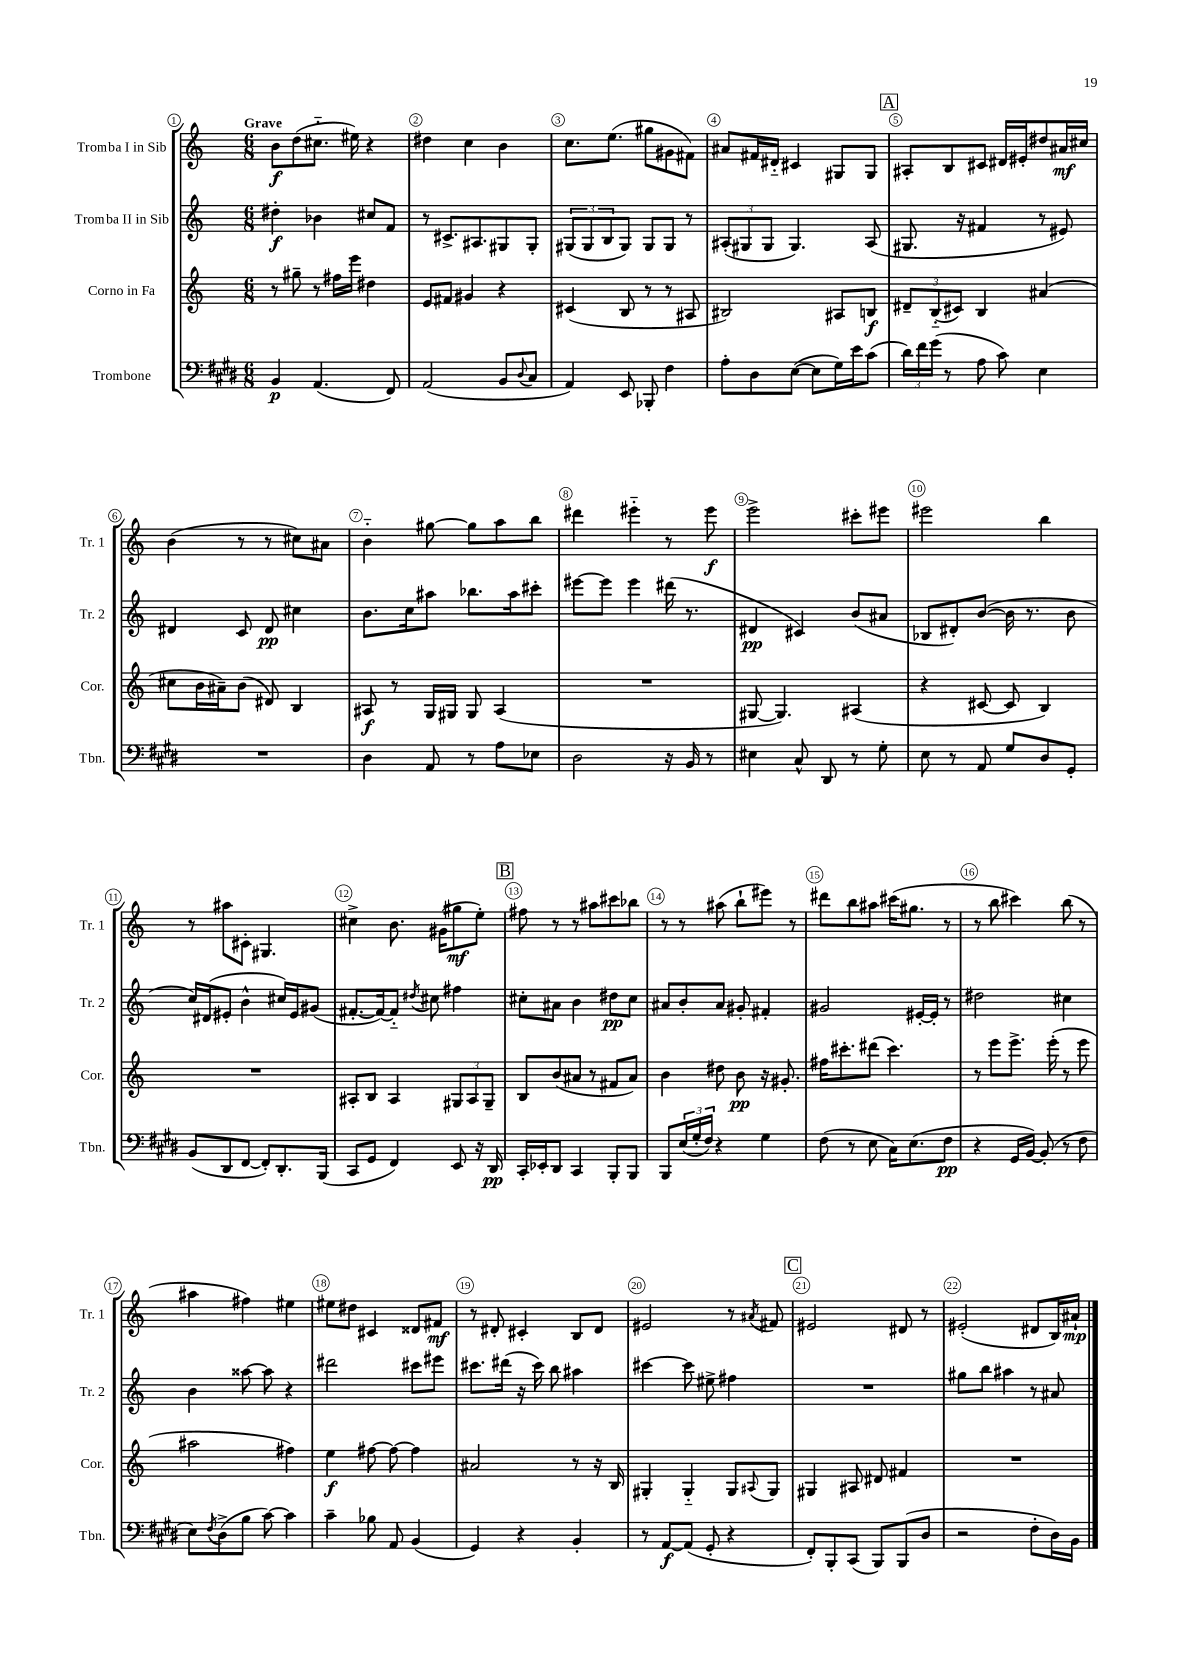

**kern	**kern	**kern	**kern
*staff4	*staff3	*staff2	*staff1
*clefF4	*clefG2	*clefG2	*clefG2
*k[f#c#g#d#]	*k[]	*k[]	*k[]
*M6/8	*M6/8	*M6/8	*M6/8
4BB	8r	4dd#'	8b
.	8gg#~	.	(8dd
(4.AA	8r	4b-	8.cc#'~
.	16ff#	.	.
.	16eee	.	16ee#)
.	4dd#	8cc#	4r
8FF#)	.	8f	.
=	=	=	=
(2AA	8e	8r	4dd#
.	8f#	8.c#^	.
.	4g#	.	4cc
.	.	8.A#	.
8BB	4r	8G#	4b
8qqD#	.	.	.
8C#	.	8G#'	.
=	=	=	=
4AA)	(4c#	(12G#	8.cc
.	.	12G#	.
.	.	12B	.
.	.	.	(8.ee
8EE	8B	8G#)	.
8BBB-'	8r	8G#	8gg#
4F#	8r	8G#	8g#
.	8A#	8r	8f#)
=	=	=	=
8A'	2B#)	(12A#'	8a#
.	.	12G#	.
8D#	.	.	16f#
.	.	12G#	.
.	.	.	16d#'~
([8E	.	4.G#)	4c#
8E]	.	.	.
16G#)	8A#	.	8G#
16e	.	.	.
(8c#	8B	(8A#	8G#
=	=	=	=
24d#)	12d#~	8.G#	8A#'
24f#	.	.	.
(24g#	(12B'~	.	.
8r	.	.	8B
.	12c#)	.	.
.	.	16r	.
8A	4B	4f#	8c#
8c#)	.	.	16d#
.	.	.	16e#'
4E	(4a#	8r	8dd#
.	.	8e#)	16a#
.	.	.	16cc#
=	=	=	=
2.r	8cc#	4d#	(4b
.	16b	.	.
.	16a#~)	.	.
.	(8b	8c	8r
.	8d#)	8d#	8r
.	4B	4cc#	8cc#)
.	.	.	8a#
=	=	=	=
4D#	8A#	8.b	4b'~
.	8r	.	.
.	.	16cc	.
8AA	16G	8aa#	[8gg#
.	16G#	.	.
8r	8G#	8.bb-	8gg#]
8A	(4A#	.	8aa
.	.	16aa#	.
8E-	.	8ccc#'	8bb
=	=	=	=
2D#	2.r	[8eee#	4ddd#
.	.	8eee#]	.
.	.	4eee#	4eee#'~
16r	.	(16ddd#	8r
16BB	.	8.r	.
8r	.	.	8eee#
=	=	=	=
4E#	[8G#	4d#	2eee^
.	4.G#])	.	.
8C#^^	.	4c#)	.
8DD#	.	.	.
8r	(4A#	(8b	8ccc#'
8G#'	.	8a#	8eee#
=	=	=	=
8E	4r	8B-	2eee#
8r	.	8d#')	.
8AA	[8c#	([8b	.
8G#	8c#]	16b]	.
.	.	8.r	.
8D#	4B)	.	4bb
8GG#'	.	8b	.
=	=	=	=
(8BB	2.r	16cc)	8r
.	.	(16d#	.
8DD#	.	8e#'	8aa#
[8FF#	.	4b^^	8c#'
8FF#'])	.	.	4.G#
8.DD#'	.	16cc#)	.
.	.	16e#	.
.	.	(8g#	.
(16BBB	.	.	.
=	=	=	=
8CC#	8A#'	[8.f#'	4cc#^
8GG#	8B	.	.
.	.	16f#_)	.
4FF#)	4A#	8f#'~]	8.b
.	.	8qdd#	.
.	.	8cc#	.
.	.	.	(16g#
8EE	12G#	4ff#	8gg#
.	12A#	.	.
16r	.	.	8ee')
.	12G#~	.	.
16DD#	.	.	.
=	=	=	=
16CC#'	8B	8cc#'	8ff#
16EE-'	.	.	.
8DD#	(8b	8a#	8r
4CC#	8a#	4b	8r
.	8r	.	8aa#
8BBB'	8f#	8dd#	8ccc#
8BBB	8a#)	8cc#	8bb-
=	=	=	=
8BBB	4b	8a#	8r
(24E	.	8b'	8r
24G#'	.	.	.
24F#)	.	.	.
4r	8dd#	8a#	(8aa#
.	8b	8g#'	8bb`
4G#	16r	4f#'	8eee#)
.	8.g#'	.	.
.	.	.	8r
=	=	=	=
(8F#	16ff#	2g#	8ddd#
.	8.ccc#'	.	.
8r	.	.	8bb
8E	(8ddd#	.	8aa#
16C#)	4.ccc#)	.	(16ccc#
(8.E	.	.	8.gg#
.	.	[16e#'	.
.	.	16e#']	.
8F#	.	8r	8r
=	=	=	=
4r	8r	2dd#	8r
.	8eee	.	8bb
16GG#	8.eee^	.	4ccc#)
[16BB)	.	.	.
(8BB']	.	.	.
.	(16eee'	.	.
8r	8r	4cc#	(8bb
8F#	8eee	.	8r
=	=	=	=
8E)	2aa#	4b	4aa#
8qF#	.	.	.
(8D#^	.	.	.
8B	.	[8aa##	4ff#)
[8c#)	.	8aa##]	.
4c#]	4ff#)	4r	4ee#
=	=	=	=
4c#~	4ee	2ddd#	8ee#
.	.	.	8dd#
8B-	[8ff#	.	4c#
8AA	8ff#_	.	.
(4BB	4ff#]	8ccc#	8d##
.	.	8eee#	8f#
=	=	=	=
4GG#)	2a#	8.ccc#	8r
.	.	.	8d#'
.	.	(16ddd#	.
4r	.	16r	4c#'
.	.	16ccc#)	.
.	.	8bb	.
4BB'	8r	4aa#	8B
.	16r	.	8d#
.	16B	.	.
=	=	=	=
8r	4G#'	[4ccc#	2e#
[8AA	.	.	.
(8AA]	4G#'~	8ccc#]	.
8GG#'	.	8ee#^	.
4r	8G#	4ff#	8r
.	8qqA#	.	8qa#
.	8G#	.	8f#
=	=	=	=
8FF#')	4G#	2.r	2e#
8BBB'	.	.	.
(8CC#	8A#	.	.
8BBB)	8d#	.	.
(8BBB	4f#	.	8d#
8D#	.	.	8r
=	=	=	=
2r	2.r	8gg#	(2e#'
.	.	8bb	.
.	.	4aa#	.
8F#'	.	8r	8d#
16D#)	.	8a#	16B)
16BB	.	.	16a#`
==	==	==	==
*-	*-	*-	*-
